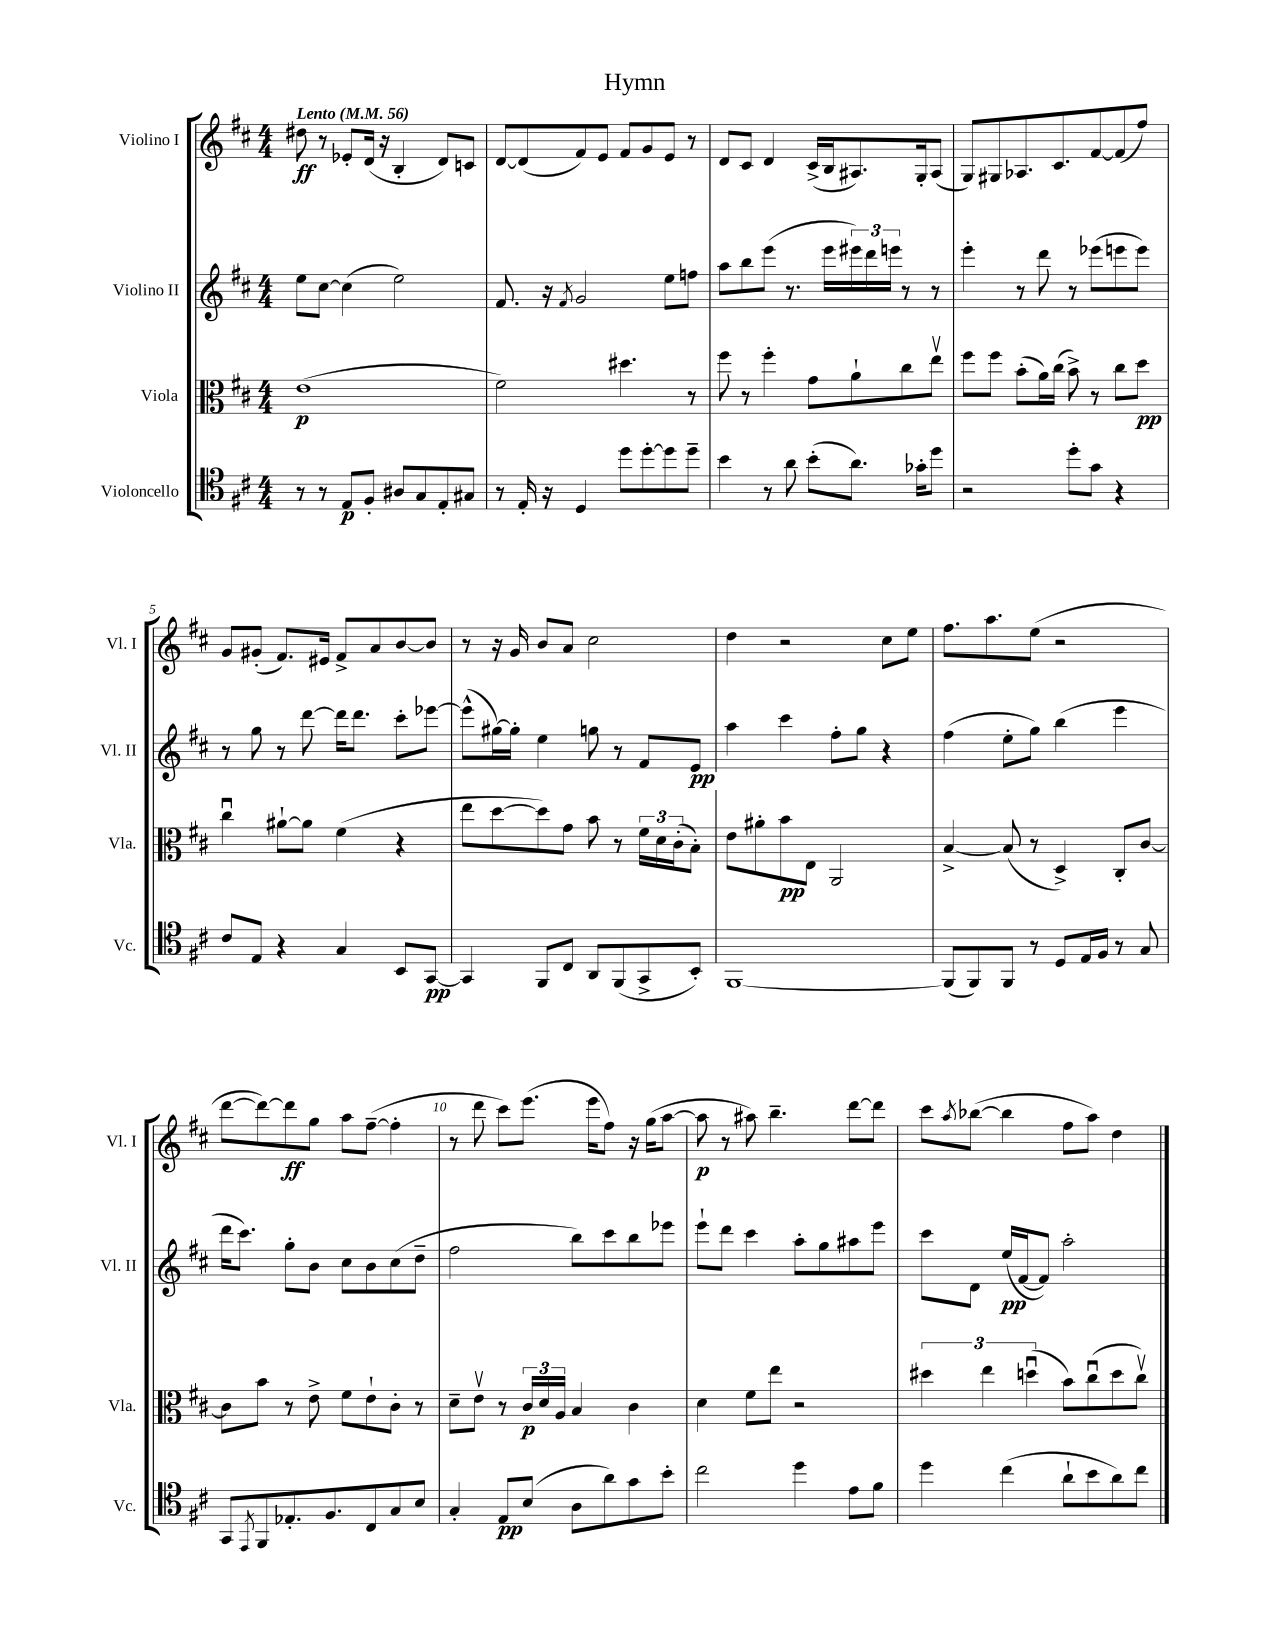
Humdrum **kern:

**kern	**kern	**kern	**kern
*staff4	*staff3	*staff2	*staff1
*clefC4	*clefC3	*clefG2	*clefG2
*k[f#c#]	*k[f#c#]	*k[f#c#]	*k[f#c#]
*M4/4	*M4/4	*M4/4	*M4/4
*MM56	*MM56	*MM56	*MM56
8r	(1e	8ee	8dd#
8r	.	[8cc#	8r
8E	.	(4cc#]	8e-'
8F#'	.	.	(16d
.	.	.	16r
8A#	.	2ee)	4B'
8G	.	.	.
8E'	.	.	8d)
8G#	.	.	8c
=	=	=	=
8r	2f#)	8.f#	[8d
16E'	.	.	(8d]
16r	.	16r	.
.	.	8qf#	.
4D	.	2g	8f#)
.	.	.	8e
8dd	4.dd#	.	8f#
[8dd'	.	.	8g
8dd]	.	8ee	8e
8dd~	8r	8ff	8r
=	=	=	=
4b	8ff#	8aa	8d
.	8r	8bb	8c#
8r	4ff#'	(8eee	4d
8a	.	8.r	.
(8b'	8g	.	(16c#^
.	.	16eee	16B
8.a)	8a`	24eee#)	8.A#)
.	.	24ddd	.
.	.	24eee	.
.	8cc#	8r	.
16g-'	.	.	16G'
8dd	8eev	8r	(8A#
=	=	=	=
2r	8ff#	4eee'	8G)
.	8ff#	.	8G#
.	(8b'	8r	8.A-
.	16a)	8ddd	.
.	(16cc#	.	8.c#
8dd'	8b^)	8r	.
8g	8r	(8eee-	[8f#
4r	8cc#	8eee	(8f#]
.	8dd	8eee)	8ff#)
=	=	=	=
8c#	4cc#u	8r	8g
8E	.	8gg	(8g#'
4r	[8a#`	8r	8.f#)
.	8a#]	[8ddd	.
.	.	.	16e#
4G	(4f#	16ddd]	8f#^
.	.	8.ddd	.
.	.	.	8a
8BB	4r	8ccc#'	[8b
[8GG	.	[8eee-	8b]
=	=	=	=
4GG]	8ee	(8eee-^^]	8r
.	[8dd	[16gg#)	16r
.	.	16gg#']	16g
8FF#	8dd])	4ee	8b
8C#	8g	.	8a
8AA	8b	8gg	2cc#
(8FF#	8r	8r	.
8GG^	24f#	8f#	.
.	24d	.	.
.	(24c#'	.	.
8BB')	8B')	8e	.
=	=	=	=
[1FF#	8e	4aa	4dd
.	8a#'	.	.
.	8b	4ccc#	2r
.	8E	.	.
.	2AA	8ff#'	.
.	.	8gg	.
.	.	4r	8cc#
.	.	.	8ee
=	=	=	=
(8FF#]	[4B^	(4ff#	8.ff#
8FF#)	.	.	.
.	.	.	8.aa
8FF#	(8B]	8ee'	.
8r	8r	8gg)	(8ee
8D	4D^)	(4bb	2r
16E	.	.	.
16F#	.	.	.
8r	8C#'	4eee	.
8G	[8c#	.	.
=	=	=	=
8GG	8c#]	16ddd	[8ddd
.	.	8.ccc#)	.
8qEE	.	.	.
8FF#	8b	.	8ddd_)
8.E-'	8r	8gg'	8ddd]
.	8e^	8b	8gg
8.F#	.	.	.
.	8f#	8cc#	8aa
8C#	8e`	8b	([8ff#~
8G	8c#'	(8cc#	4ff#']
8B	8r	8dd~	.
=	=	=	=
4G'	8d~	2ff#	8r
.	8ev	.	8ddd
8E	8r	.	8ccc#)
(8B	24c#	.	(8.eee
.	24d	.	.
.	24A	.	.
8A	4B	8bb)	.
.	.	.	16eee
8a)	.	8ccc#	8ff#)
8g	4c#	8bb	16r
.	.	.	(16gg
8b'	.	8eee-	[8aa
=	=	=	=
2cc#	4d	8eee`	8aa]
.	.	8ddd	8r
.	8f#	4ccc#	8aa#)
.	8ee	.	4.bb~
4dd	2r	8aa'	.
.	.	8gg	.
8e	.	8aa#	[8ddd
8f#	.	8eee	8ddd]
=	=	=	=
4dd	6dd#	8ccc#	8ccc#
.	.	.	8qaa
.	.	8d	([8bb-
.	6ee	.	.
(4cc#	.	(16ee	4bb-]
.	.	[16f#	.
.	(6ddu	.	.
.	.	8f#])	.
8a`	8b)	2aa'	8ff#
8b	(8cc#u	.	8aa)
8a)	8dd	.	4dd
8cc#	8cc#v)	.	.
==	==	==	==
*-	*-	*-	*-
